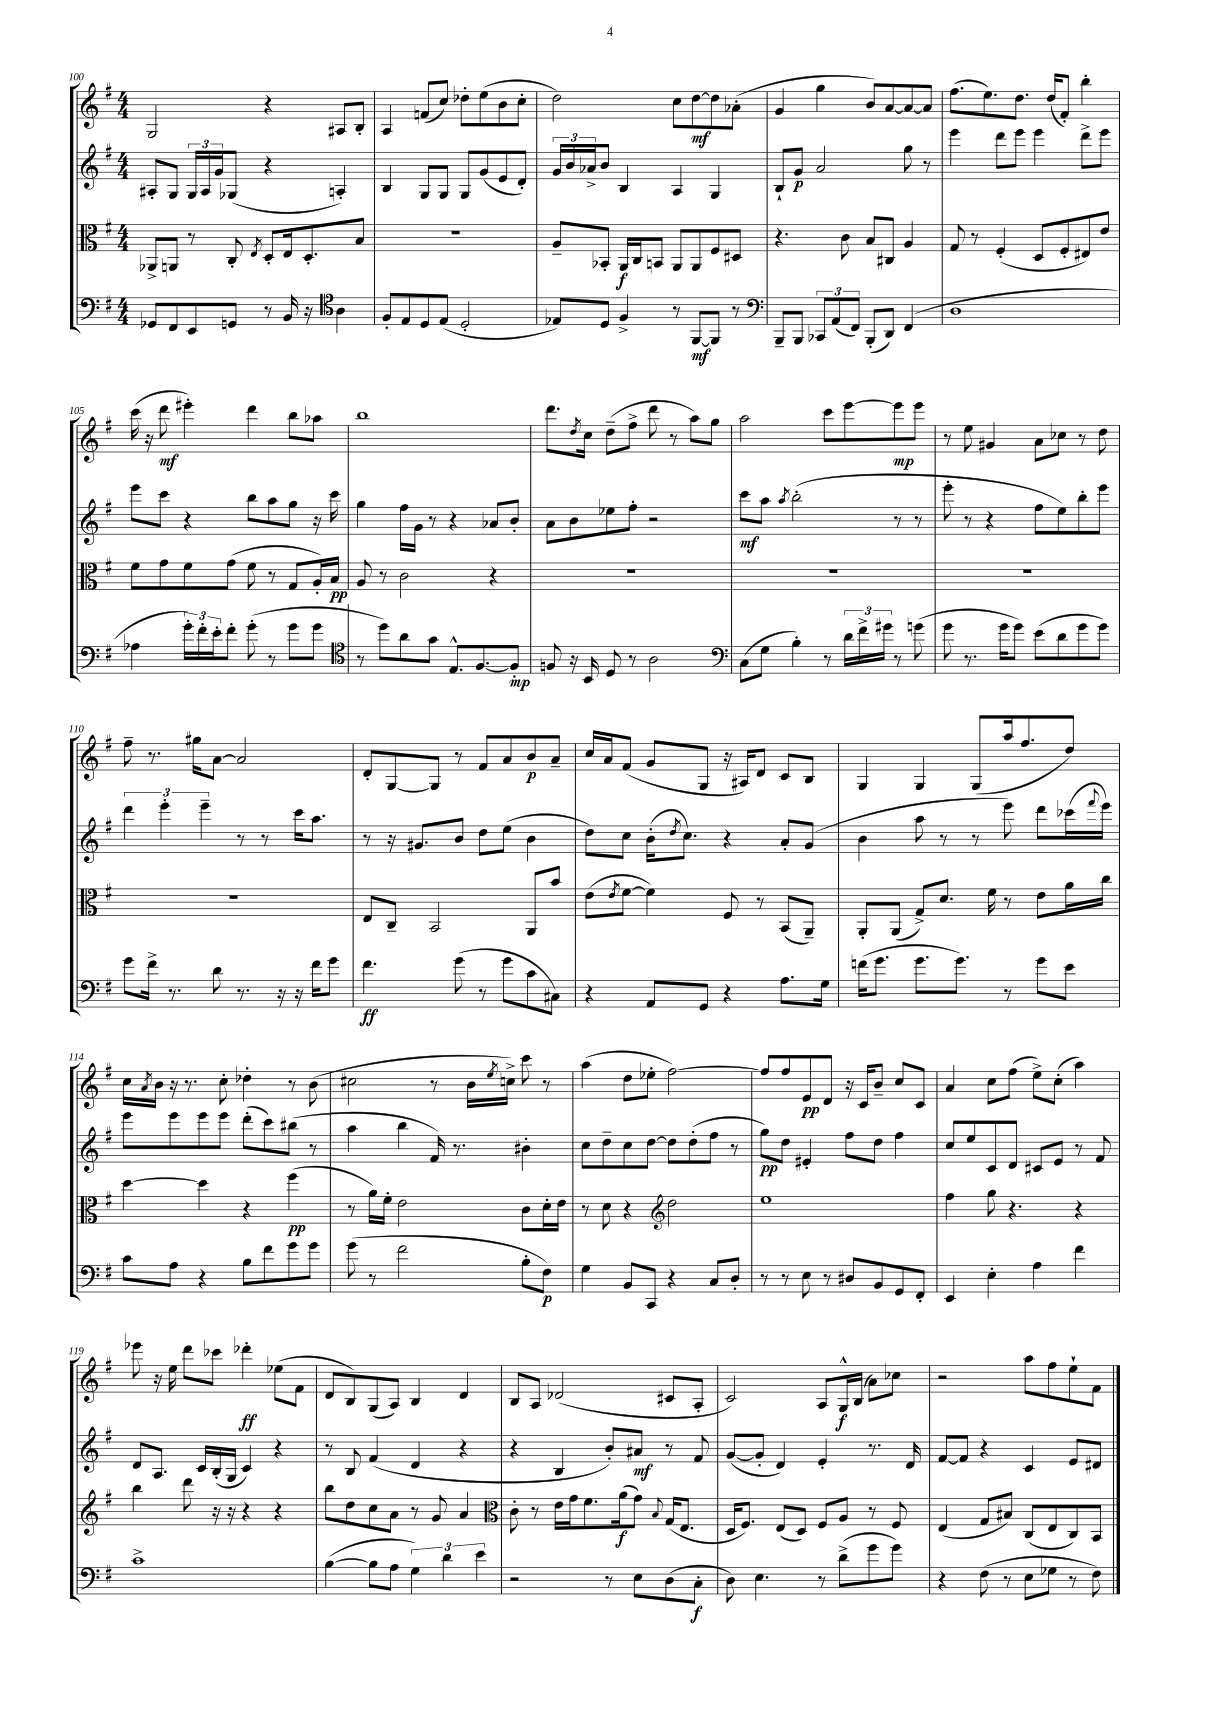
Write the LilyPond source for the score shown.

<<
\new StaffGroup <<
\new Staff = "s0" {
    \clef treble \key g \major \numericTimeSignature \time 4/4
    g2 r4 ais8 b8-. |
    a4 f'8( c''8) des''8-. e''8( b'8 c''8-. |
    d''2) c''8 d''8~\mf d''8 aes'8-.( |
    g'4 g''4 b'8) a'8~ a'8~ a'8 |
    fis''8.( e''8.) d''8. d''16( fis'8-.) b''4-. |
    c'''16( r16 d'''8\mf eis'''4-.) d'''4 b''8 aes''8 |
    b''1 |
    d'''8. \acciaccatura { d''8 } c''16 d''8--( fis''8-> d'''8 r8 a''8) g''8 |
    a''2 c'''8 e'''8~ e'''8\mp e'''8 |
    r8 e''8 gis'4 a'8 ces''8 r8 d''8 |
    fis''8-- r8. gis''16 a'8~ a'2 |
    d'8-. g8~ g8 r8 fis'8 a'8 b'8\p a'8-- |
    c''16 a'16 fis'8( g'8 g8 r16 ais16) d'8 c'8 b8 |
    g4 g4 g8( a''16 fis''8. d''8) |
    c''16 \acciaccatura { a'8 } b'16 r16 r8. c''8-. des''4-. r8 b'8( |
    cis''2 r8 b'16 \acciaccatura { e''8 } c''16->) c'''8 r8 |
    a''4( d''8 ees''8-. fis''2~) |
    fis''8 fis''8 e'8\pp d'8 r16 c'16 b'8-- c''8 c'8 |
    a'4 c''8 fis''8( e''8->) c''8-.( a''4) |
    ees'''8 r16 e''16 d'''8 ces'''8 des'''4-.\ff ees''8( fis'8 |
    d'8 b8) g8( a8) b4 d'4 |
    b8 a8 des'2( cis'8 a8-. |
    c'2) a8 g16-^\f b16( a'8) ces''8 |
    r2 a''8 fis''8 e''8-! fis'8 \bar "|." |
}
\new Staff = "s1" {
    \clef treble \key g \major \numericTimeSignature \time 4/4
    ais8-. g8 \tuplet 3/2 { g16 ais16 g'16 } ges8( r4 a4-.) |
    b4 g8 g8 g8 g'8( e'8 d'8-.) |
    \tuplet 3/2 { g'16 b'16 aes'16-> } b'8 b4 a4 g4 |
    b8-! g'8\p a'2 g''8 r8 |
    e'''4 d'''8 e'''8 e'''4 d'''8-> e'''8 |
    e'''8 c'''8 r4 b''8 a''8 g''8 r16 c'''16 |
    g''4 fis''16 g'16 r8 r4 aes'8 b'8-. |
    a'8 b'8 ees''8 fis''8-. r2 |
    c'''8\mf a''8 \acciaccatura { a''8 } b''2-.( r8 r8 |
    e'''8-. r8 r4 fis''8 e''8) b''8-. e'''8 |
    \tuplet 3/2 { d'''4 e'''4-. e'''4-- } r8 r8 c'''16 a''8. |
    r8 r16 gis'8. b'8 d''8 e''8( b'4 |
    d''8) c''8 b'16-.( \acciaccatura { d''8 } c''8.) r4 a'8-. g'8( |
    b'4 a''8 r8 r8 e'''8) d'''8 ces'''16( \appoggiatura { fis'''8 } e'''16) |
    e'''8 e'''8 e'''8 e'''8 d'''8-.( c'''8) bis''8( r8 |
    a''4 b''4 fis'16) r8. bis'4-. |
    c''8 d''8-- c''8 d''8~ d''8 d''8-.( fis''8 r8 |
    g''8\pp) d''8 eis'4-. fis''8 d''8 fis''4 |
    c''8 e''8 c'8 d'8 cis'8 e'8 r8 fis'8 |
    d'8 a8. c'16 b16-.( g16 c'4) r4 |
    r8 b8 fis'4( d'4 r4 |
    r4 b4 b'8-.) ais'8\mf r8 fis'8 |
    g'8~( g'8-. d'4) e'4-. r8. d'16 |
    fis'8~ fis'8 r4 c'4 e'8 dis'8 \bar "|." |
}
\new Staff = "s2" {
    \clef alto \key g \major \numericTimeSignature \time 4/4
    aes,8-> a,8 r8 c8-. \acciaccatura { e8 } d8-. e16 d8.-. b8 |
    R1 |
    a8-- bes,8-. a,16\f c16 b,8 a,8 a,8 fis8 dis8 |
    r4. c'8 b8 cis8 a4 |
    g8 r8 fis4-.( d8 fis8-. eis8) e'8 |
    fis'8 g'8 fis'8 g'8( fis'8 r8 g8 a16-.) b16\pp |
    a8 r8 c'2 r4 |
    R1 |
    R1 |
    R1 |
    R1 |
    e8 c8-- b,2 a,8 b'8 |
    e'8( \acciaccatura { e'8 } fis'8~ fis'4) fis8 r8 b,8( a,8--) |
    a,8-. a,8( g8->) d'8. fis'16 r8 e'8 a'16 c''16 |
    d''4~ d''4 r4 fis''4\pp( |
    r8 a'16) fis'16-. e'2 c'8 d'16-. e'16 |
    r8 d'8 r4 \clef treble d''2 |
    e''1 |
    fis''4 g''8 r4. r4 |
    b''4 d'''8 r16 r16 r4 r4 |
    b''8 d''8 c''8 a'8 r8 g'8 a'4 |
    \clef alto c'8-. r8 e'16 g'16 fis'8. a'16\f( g'8) \appoggiatura { b8 } g16( e8. |
    d16 fis8.) e8( d8) fis8 a8 r8 fis8 |
    e4( g8 bis8) c8( e8 c8) b,8 \bar "|." |
}
\new Staff = "s3" {
    \clef bass \key g \major \numericTimeSignature \time 4/4
    ges,8 fis,8 e,8 g,8 r8 b,16 r16 \clef tenor a4 |
    fis8-. e8 d8 e8( d2-. |
    ees8) d8 fis4-> r8 fis,8~\mf fis,8 r8 |
    \clef bass b,,8-- b,,8 \tuplet 3/2 { ces,8 a,8( fis,8) } b,,8-.( d,8) fis,4( |
    d1 |
    aes4 \tuplet 3/2 { g'16-.) fis'16-. e'16-. } fis'8-. g'8-.( r8 g'8 g'8 |
    \clef tenor r8 d''8) a'8 g'8 e8.-^ fis8.~ fis8-.\mp |
    f8 r16 b,16 d8 r8 a2 |
    \clef bass c8( g8 b4-.) r8 \tuplet 3/2 { d'16 fis'16-> gis'16 } r8 g'8( |
    g'8 r8. g'16 g'8) e'8( d'8 g'8 g'8) |
    g'8 fis'16-> r8. d'8 r8. r16 r16 fis'16 g'8 |
    fis'4.\ff g'8( r8 g'8 c'8 cis8) |
    r4 a,8 g,8 r4 a8. g16 |
    f'16( g'8. g'8. g'8.) r8 g'8 e'8 |
    c'8 a8 r4 b8 fis'8 g'8 g'8 |
    g'8( r8 fis'2 b8-. fis8\p) |
    g4 b,8 c,8 r4 c8 d8-. |
    r8 r8 e8 r8 dis8 b,8 g,8 fis,8-. |
    e,4 e4-. a4 fis'4 |
    c'1-> |
    b4~( b8 a8 \tuplet 3/2 { g4) d'4 e'4 } |
    r2 r8 e8 d8( c8-.\f |
    d8) e4. r8 d'8->( g'8 g'8) |
    r4 fis8( r8 e8 ges8 r8 fis8) \bar "|." |
}
>>
>>
\layout { \context { \Score currentBarNumber = #100 } }
